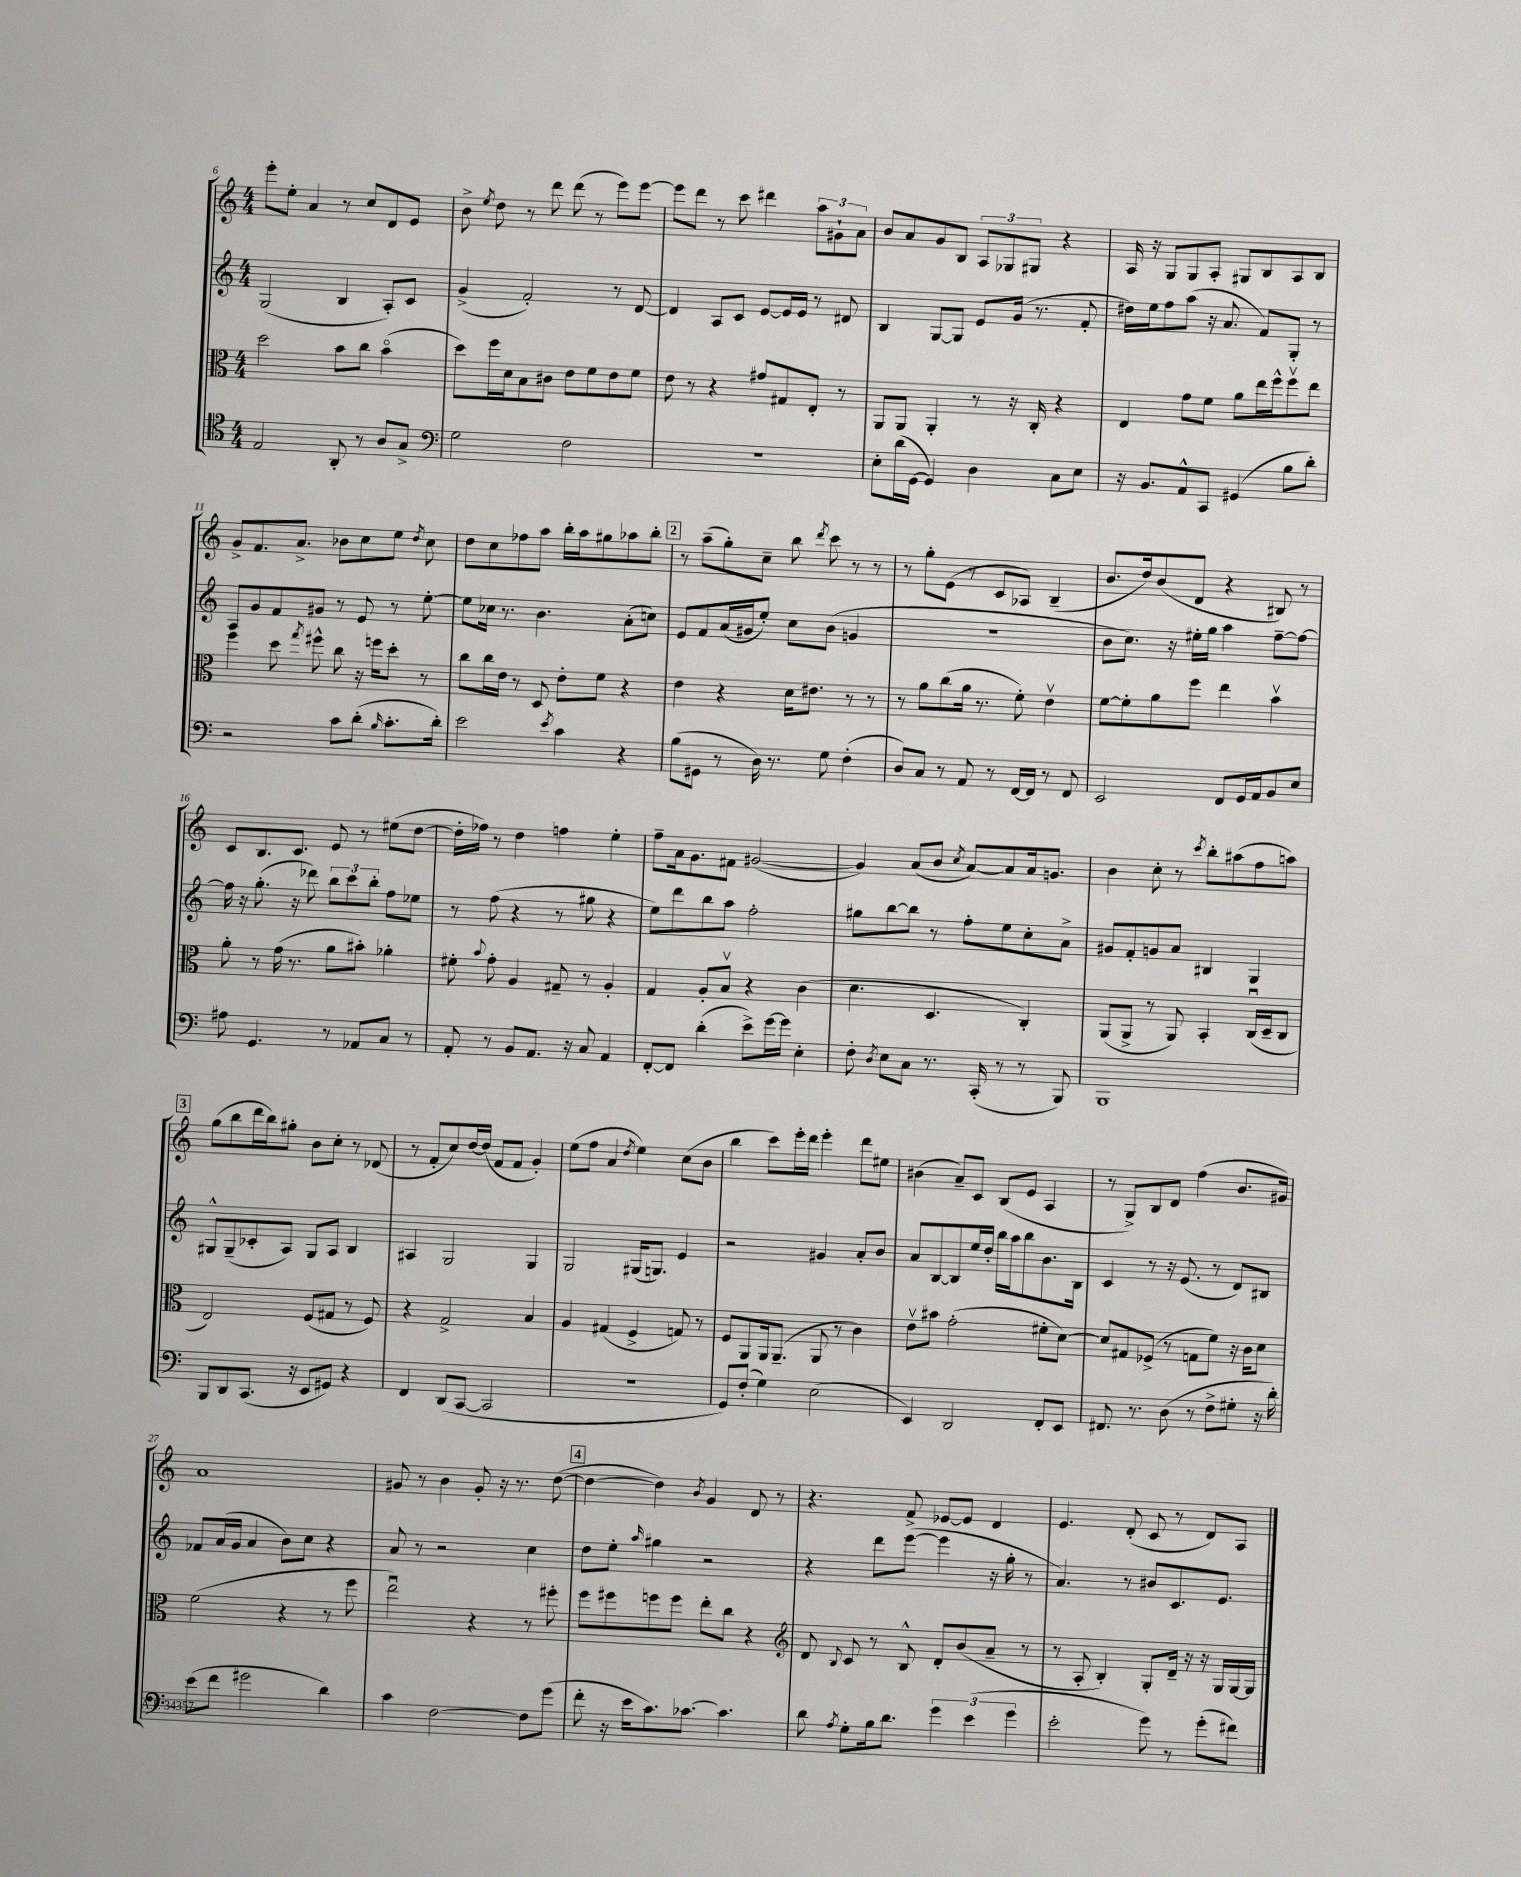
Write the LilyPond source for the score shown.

<<
\new StaffGroup <<
\new Staff = "s0" {
    \clef treble \key c \major \numericTimeSignature \time 4/4
    \autoBeamOff e'''8[-. e''8]-. a'4 r8 c''8[ d'8 e'8] |
    b'8-> \acciaccatura { e''8 } d''8 r8 d'''8 d'''8( r8 e'''8[) e'''8]~ |
    e'''8[ d'''8] r8 c'''8 dis'''4 \tuplet 3/2 { a''8[ gis'8-! a'8] } |
    b'8[ a'8 g'8 b8] \tuplet 3/2 { a8[ ges8 gis8] } r4 |
    a16 r16 g8[ g8 a8]-. gis8[ b8 a8 b8] |
    g'8[-> f'8. a'8.]-> bes'8[ c''8 e''8] \acciaccatura { d''8 } c''8 |
    d''8[ c''8 fes''8 a''8] b''16[-. a''16 gis''8 aes''8 b''8]-. |
    \mark \markup { \box "2" } r8 a''8[--( g''8-.) c''8]-- b''8 \acciaccatura { d'''8 } c'''8 r8 r8 |
    r8 g''8[-. e'8]( r8 c'8[ aes8]) b4--( |
    b'8.[ d''16) b'8( d'8] r4 bis8) r8 |
    c'8[ b8. c'8.] e'8 r8 eis''8[( d''8]~ |
    d''16[-. fes''16]) r8 d''4 f''4 e''4-. |
    f''8[-- a'16 g'8. fis'8] gis'2~( |
    gis'4) a'8[( b'8] \acciaccatura { c''8 } a'8[~) a'8 a'16 g'8.] |
    b'4 c''8-. r8 \acciaccatura { c'''8 } b''8[-. ais''8( f''8 a''8]) |
    \mark \markup { \box "3" } g''8[( b''8 d'''16 b''16) gis''8]-. b'8[ c''8]-. r8 des'8( |
    r8 f'8[-. c''8) d''16~ d''16]( f'8[ f'8] g'4-.) |
    e''8[( f''8] a'4 \acciaccatura { d''8 } e''4) c''8[( b'8] |
    b''4 c'''8[) e'''16-. d'''16] e'''4-. d'''8[ eis''8] |
    bis'4( a'8[--) c'8] b8[( e'8] a4 |
    r8 g8[->) b8 d'8] f''4( b'8.[ gis'16]) |
    a'1 |
    gis'8 r8 b'4 gis'8-. r16 r8. d''8~( |
    \mark \markup { \box "4" } d''4~ d''4) \acciaccatura { b'8 } g'4 d'8 r8 |
    r4. f'8-> ees'8[~ ees'8] d'4 |
    e'4. d'8-.( c'8 r8 d'8[) a8] \bar "|." |
}
\new Staff = "s1" {
    \clef treble \key c \major \numericTimeSignature \time 4/4
    \autoBeamOff g2( b4 a8[-.) c'8] |
    g'4->( f'2-.) r8 d'8~ |
    d'4 a8[ c'8] e'8[~ e'16 e'16] r8 dis'8 |
    b4 g8[~ g8] e'8[ g'16]( r8. f'8-. |
    dis''16[) e''16 f''8 a''8]( r16 a'8. f'8[) g8]-. r8 |
    a8[ g'8 f'8 gis'8] r8 e'8 r8 e''8~-. |
    e''8[ ces''16] r8. b'4. a'8[-.( c''8]) |
    \mark \markup { \box "2" } e'8[ f'8 a'16( gis'16 e''8]-.) c''8[ b'8]( g'4 |
    R1 |
    b'8[ c''8.]) r16 eis''16[-. g''16] a''4 f''8[~-- f''8]~ |
    f''16 r16 g''8.-.( r16 des'''8) \tuplet 3/2 { b''8[ c'''8 b''8]-. } f''8[ ees''8] |
    r8 f''8( r4 r8 gis''8 r4 |
    e''8[) d'''8 b''8 a''8] f''2-. |
    gis''8[ b''8~ b''8] r8 f''8[-. e''8 c''8-. a'8]-> |
    gis'8[ f'8-. g'8 a'8] bis4 g4 |
    \mark \markup { \box "3" } gis8[-^ gis8--( ces'8-. a8]) gis8[ a8] b4 |
    ais4 g2 g4 |
    g2 gis16[( g8.]) e'4 |
    r2 gis'4 a'8[-. b'8] |
    a'8[ b8~ b8 e''16 d''16]-. b''16[ a''16 b''8 b'8. b16] |
    c'4 r8 r16 e'8.( r8 d'8[) bis8] |
    fes'8[ a'16( g'16] a'4 b'8[) c''8] r4 |
    a'8 r8 r2 c''4 |
    \mark \markup { \box "4" } d''8[ e''8]-. \grace { a''16 } gis''4 r2 |
    r4 d'''8[ e'''8]~( e'''4 r16 g''16-. r8 |
    a'4.) r8 bis'8[ c'8. e'8.] \bar "|." |
}
\new Staff = "s2" {
    \clef alto \key c \major \numericTimeSignature \time 4/4
    \autoBeamOff d''2 b'8[ c''8] b'4\flageolet( |
    d''8[) f''16 d'16 b8 cis'8] e'8[ f'8 e'8 f'8] |
    e'8 r8 r4 gis'8[ gis8 e8]-. r8 |
    a,8[ a,8] a,4-. r8 r16 c16-. r4 |
    e4 g'8[ f'8] a'8[ e''16 f''16-^ f''8\upbow e''8] |
    f''4 d''8 \acciaccatura { g''8 } fis''8-^ c''8 r16 f''16[ d''8]-. r8 |
    c''8[ c''16 e'16] r8 d8 e'8[-. f'8] r4 |
    \mark \markup { \box "2" } e'4 r4 d'16[ eis'8.] r8 r8 |
    r8 a'8[ c''8( a'16] r8. f'8-.) e'4\upbow |
    f'8[~ f'8-. a'8 f''8] e''4 b'4\upbow |
    a'8-. r8 g'16( r8. a'8[ bis'8]-.) aes'4-. |
    fis'8-. \appoggiatura { b'8 } g'8-. a4 gis8-- r8 a4-. |
    g4 a8[-. b8]\upbow r4 c'4( |
    d'4. d4. c4-.) |
    a,8[( a,8]-> r8 a,8) b,4-. c16[\downbow( d16-- c8] |
    \mark \markup { \box "3" } e2) f8[( gis8] r8 f8) |
    r4 g2-> b4 |
    a4 gis4( f4-> g8) r8 |
    f8[ a,8 a,16 a,8.]--( a,8 r8 c'4) |
    e'8[\upbow bis'8] g'2-.( fis'8[-. d'8]~) |
    d'8[ gis8 fes8]->( r8 g8[ f'8]) r16 c'16[ d'8] |
    f'2( r4 r8 f''8 |
    e''2\downbow) r4 r8 fis''8-. |
    \mark \markup { \box "4" } f''8[ fis''8 f''8 f''8] e''8[-. c''8] r4 |
    \clef treble d'8 \appoggiatura { b8 } c'8 r8 b8-^ d'8[-. b'8( a'8]-- r8 |
    r8 a8-. b4-.) g8[-. d'16]-- r16 r16 g16[ g16~ g16] \bar "|." |
}
\new Staff = "s3" {
    \clef tenor \key c \major \numericTimeSignature \time 4/4
    \autoBeamOff e2 a,8-. r8 a8[ g8]-> |
    \clef bass g2 f2 |
    R1 |
    e8[-. d'16( g,16]~ g,4) d4 c8[ e8] |
    r16 b,8.[ a,8-^ c,8] gis,4( b8[ d'8]-.) |
    r2 c'8[ d'8]-.( \grace { b16 } c'8.[-. d'16]-.) |
    e'2 \acciaccatura { e'8 } c'4 r4 |
    \mark \markup { \box "2" } b8[( gis,8] r8 d16) r8. g8 f4-.( |
    d8[) c8] r8 a,8 r8 f,16[~ f,16] r8 f,8 |
    e,2 f,8[ g,16 a,16 b,8 e8] |
    ais8 g,4. r8 aes,8[ c8] r8 |
    a,8-. r8 b,8[ a,8.] r16 c8 a,4 |
    f,8[~-. f,8] d'4-.( e'8[->) g'16~ g'16] e4-. |
    f8-. \acciaccatura { d8 } e8[ c8] r8. c,16-.( r8 r8 b,,8) |
    b,,1 |
    \mark \markup { \box "3" } b,,8[ d,8 c,8.]( r16 e,8[ gis,8]) r4 |
    f,4 d,8[( c,8]~ c,2 |
    r1 |
    g,8[) f8]-.( g4) e2( |
    e,4) d,2 f,8[-. e,8] |
    fis,8. r8. d8( r8 f8[-> gis8]-. r16 d'16-.) |
    e'8[( f'8] gis'2 d'4) |
    c'4 f2~ f8[ g'8]( |
    \mark \markup { \box "4" } f'8-. r16 e'16[ c'8.) ces'8.]~ ces'4. |
    d'8 \acciaccatura { a8 } g8[-. b16 d'8.] \tuplet 3/2 { g'4 e'4( g'4 } |
    e'2-. g'8) r8 g'8[-.( fis'8]) \bar "|." |
}
>>
>>
\layout { \context { \Score currentBarNumber = #6 } }
